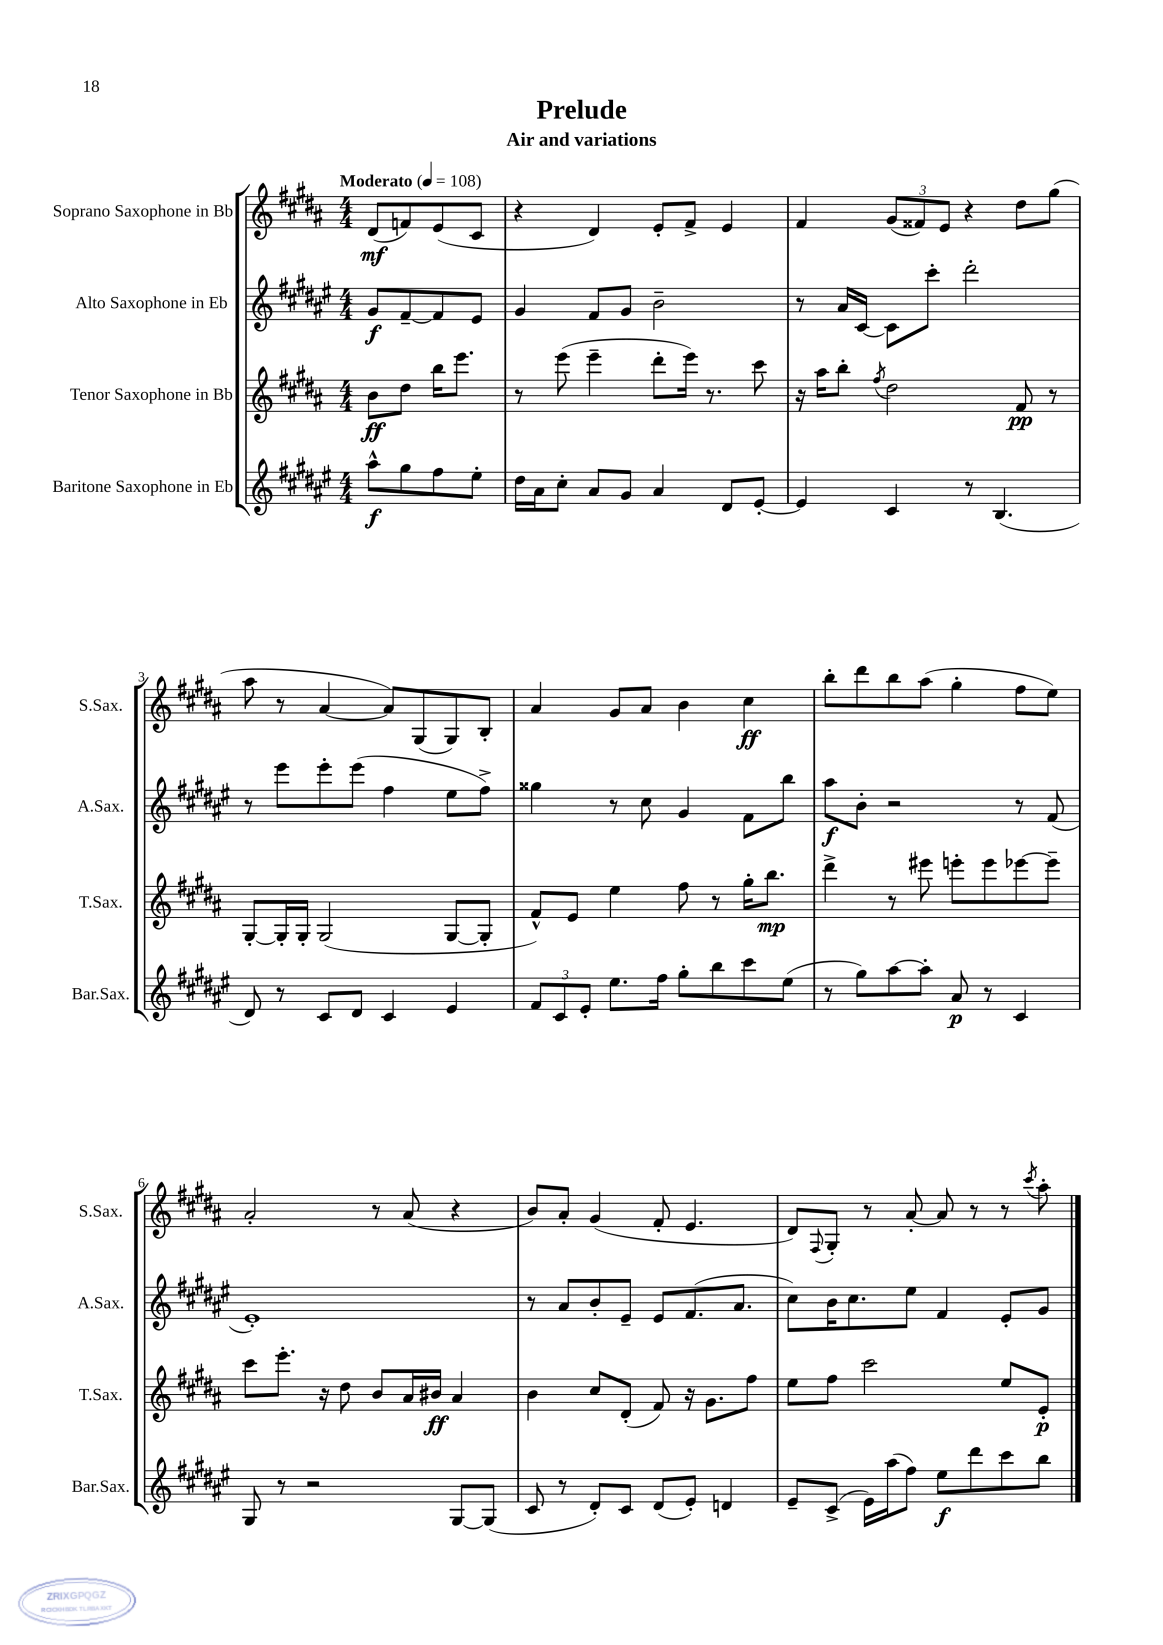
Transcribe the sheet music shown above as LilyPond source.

\header { title = "Prelude" subtitle = "Air and variations" }
<<
\new StaffGroup <<
\new Staff = "s0" \with { instrumentName = "Soprano Saxophone in Bb" shortInstrumentName = "S.Sax." } {
    \clef treble \key b \major \numericTimeSignature \time 4/4 \partial 2 \tempo "Moderato" 4 = 108
    dis'8\mf( f'8) e'8( cis'8 |
    r4 dis'4) e'8-. fis'8-> e'4 |
    fis'4 \tuplet 3/2 { gis'8( fisis'8) e'8 } r4 dis''8 gis''8( |
    ais''8 r8 ais'4~ ais'8) gis8( gis8) b8-. |
    ais'4 gis'8 ais'8 b'4 cis''4\ff |
    b''8-. dis'''8 b''8 ais''8( gis''4-. fis''8 e''8) |
    ais'2-. r8 ais'8( r4 |
    b'8) ais'8-. gis'4( fis'8-. e'4. |
    dis'8) \appoggiatura { fis8 } gis8-. r8 ais'8~-. ais'8 r8 r8 \acciaccatura { cis'''8 } ais''8-. \bar "|." |
}
\new Staff = "s1" \with { instrumentName = "Alto Saxophone in Eb" shortInstrumentName = "A.Sax." } {
    \clef treble \key fis \major \numericTimeSignature \time 4/4 \partial 2
    gis'8\f fis'8~-- fis'8 eis'8 |
    gis'4 fis'8 gis'8 b'2-- |
    r8 ais'16 cis'16~ cis'8 cis'''8-. dis'''2-. |
    r8 eis'''8 eis'''8-. eis'''8( fis''4 eis''8 fis''8->) |
    gisis''4 r8 cis''8 gis'4 fis'8 b''8 |
    ais''8\f b'8-. r2 r8 fis'8( |
    eis'1-.) |
    r8 ais'8 b'8-. eis'8-- eis'8 fis'8.( ais'8. |
    cis''8) b'16 cis''8. eis''8 fis'4 eis'8-. gis'8 \bar "|." |
}
\new Staff = "s2" \with { instrumentName = "Tenor Saxophone in Bb" shortInstrumentName = "T.Sax." } {
    \clef treble \key b \major \numericTimeSignature \time 4/4 \partial 2
    b'8\ff dis''8 b''16 e'''8. |
    r8 e'''8( e'''4-- dis'''8-. e'''16) r8. cis'''8 |
    r16 ais''16 b''8-. \acciaccatura { fis''8 } dis''2 fis'8\pp r8 |
    gis8~-. gis16-. gis16-. gis2( gis8~ gis8-. |
    fis'8-^) e'8 e''4 fis''8 r8 gis''16-. b''8.\mp |
    dis'''4-> r8 eis'''8 e'''8-. e'''8 ees'''8~ ees'''8-- |
    cis'''8 e'''8.-. r16 dis''8 b'8 ais'16 bis'16\ff ais'4 |
    b'4 cis''8 dis'8-.( fis'8) r16 gis'8. fis''8 |
    e''8 fis''8 cis'''2 e''8 e'8-.\p \bar "|." |
}
\new Staff = "s3" \with { instrumentName = "Baritone Saxophone in Eb" shortInstrumentName = "Bar.Sax." } {
    \clef treble \key fis \major \numericTimeSignature \time 4/4 \partial 2
    ais''8-^\f gis''8 fis''8 eis''8-. |
    dis''16 ais'16 cis''8-. ais'8 gis'8 ais'4 dis'8 eis'8~-. |
    eis'4 cis'4 r8 b4.( |
    dis'8) r8 cis'8 dis'8 cis'4 eis'4 |
    \tuplet 3/2 { fis'8 cis'8 eis'8-. } eis''8. fis''16 gis''8-. b''8 cis'''8 eis''8( |
    r8 gis''8) ais''8~ ais''8-. ais'8\p r8 cis'4 |
    gis8 r8 r2 gis8~ gis8( |
    cis'8 r8 dis'8-.) cis'8 dis'8( eis'8-.) d'4 |
    eis'8-- cis'8->( eis'16) ais''16( fis''8) eis''8\f dis'''8 cis'''8 b''8 \bar "|." |
}
>>
>>
